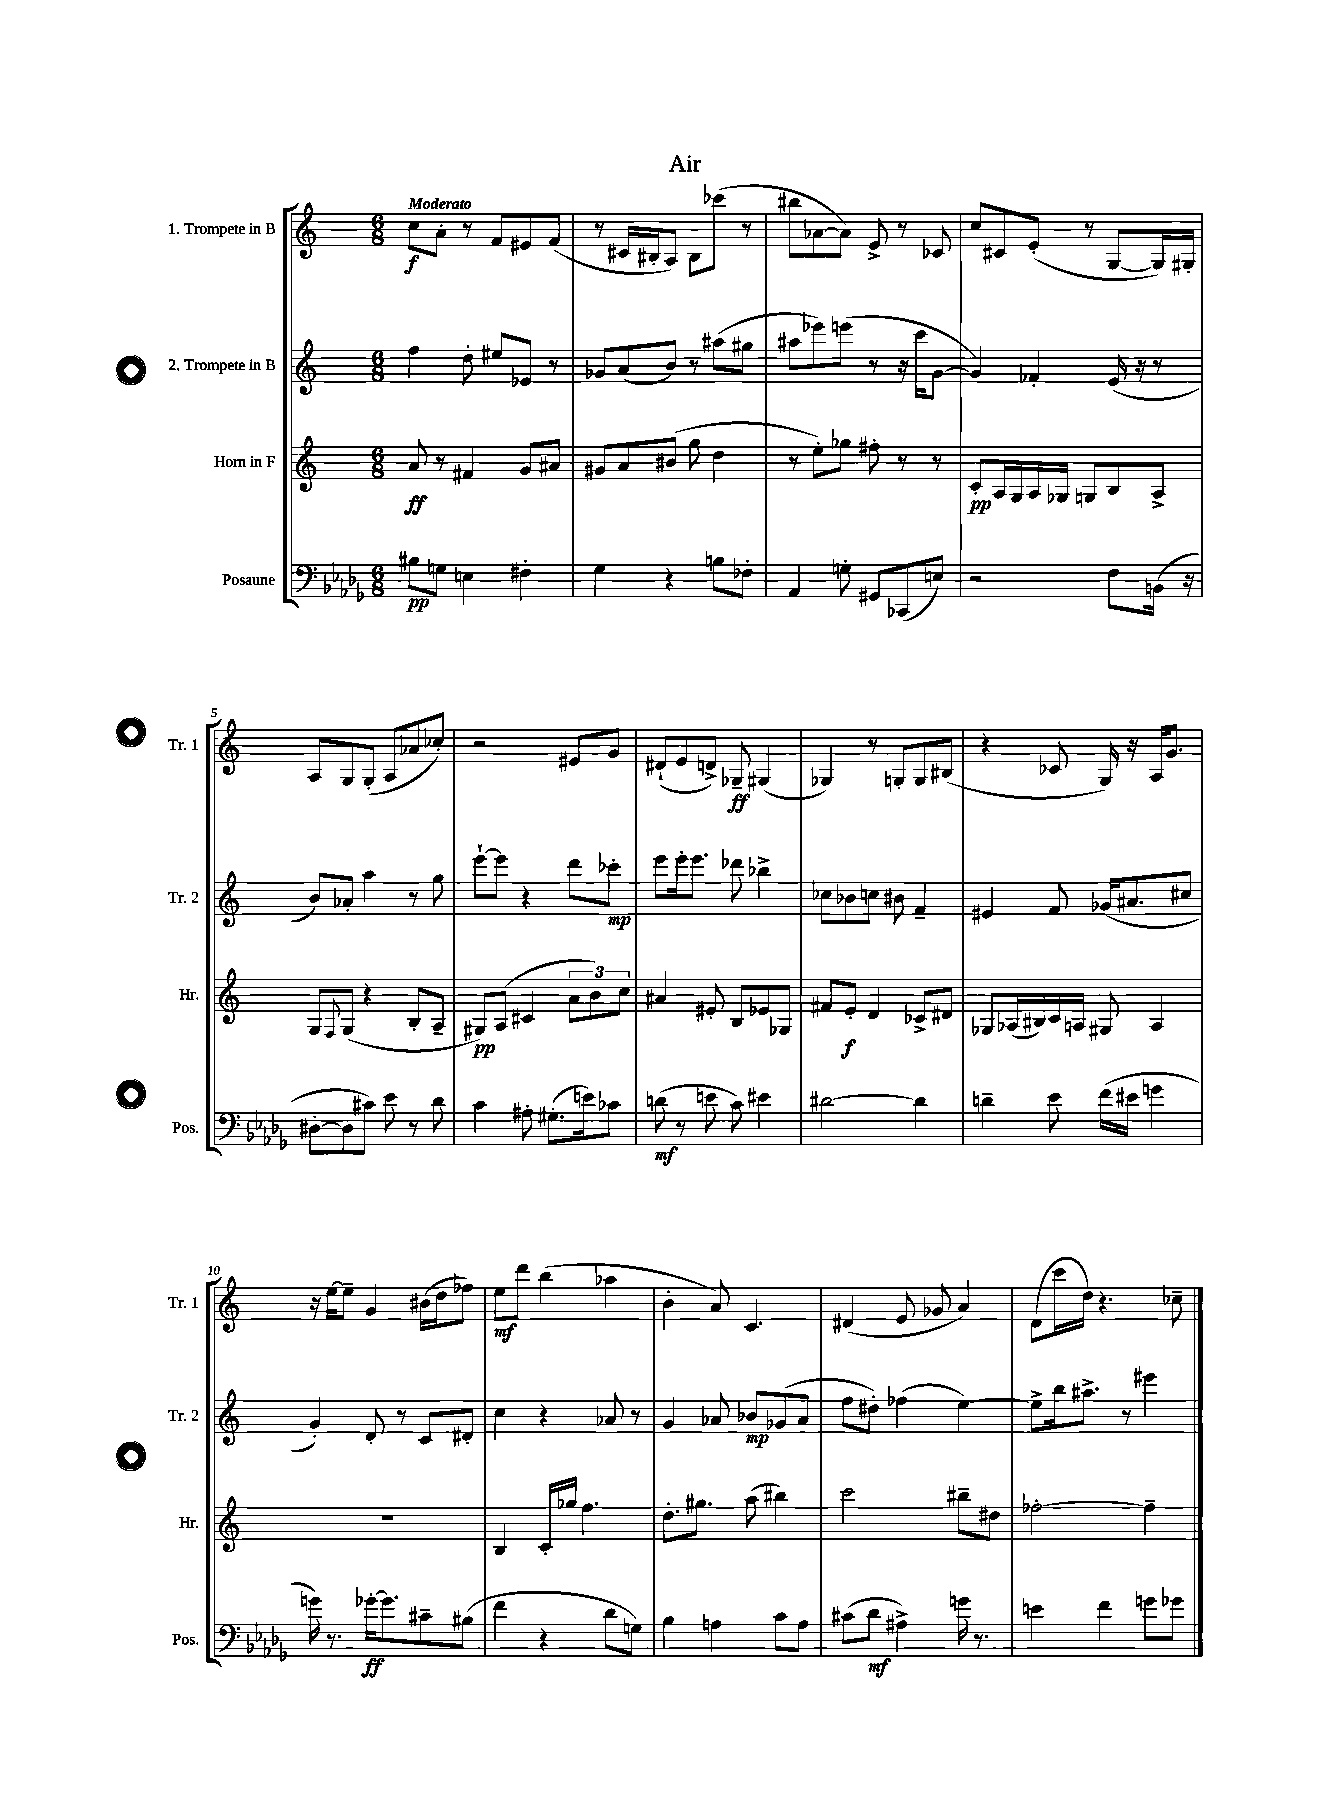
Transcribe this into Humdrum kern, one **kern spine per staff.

**kern	**dynam	**kern	**dynam	**kern	**dynam	**kern	**dynam
*part4	*part4	*part3	*part3	*part2	*part2	*part1	*part1
*staff4	*staff4	*staff3	*staff3	*staff2	*staff2	*staff1	*staff1
*I"Posaune	*	*I"Horn in F	*	*I"2. Trompete in B	*	*I"1. Trompete in B	*
*I'Pos.	*	*I'Hr.	*	*I'Tr. 2	*	*I'Tr. 1	*
*clefF4	*	*clefG2	*	*clefG2	*	*clefG2	*
*k[b-e-a-d-g-]	*	*k[]	*	*k[]	*	*k[]	*
*M6/8	*	*M6/8	*	*M6/8	*	*M6/8	*
=1	=1	=1	=1	=1	=1	=1	=1
!	!	!	!	!	!	!LO:TX:a:B:t=Moderato	!
8B#X\L	pp	8a/	ff	4ff\	.	8cc\L	f
8Gn\J	.	8r	.	.	.	8a'\J	.
4En\	.	4f#X/	.	8dd'\	.	8r	.
.	.	.	.	8ee#X/L	.	8f/L	.
4F#X'\	.	8g/L	.	8e-X/J	.	8e#X/	.
.	.	8a#X/J	.	8r	.	(8f/J	.
=2	=2	=2	=2	=2	=2	=2	=2
4G-\	.	8g#X/L	.	8g-X/L	.	8r	.
.	.	8a/	.	(8a/	.	16c#X/LL	.
.	.	.	.	.	.	16B#X'/J	.
4r	.	(8b#X/J	.	8b/J)	.	8A/J)	.
.	.	8gg\	.	8r	.	8B#\L	.
8Bn\L	.	4dd\	.	(8aa#X\L	.	(8ccc-X\J	.
8F-X'\J	.	.	.	8gg#X\J	.	8r	.
=3	=3	=3	=3	=3	=3	=3	=3
4AA-/	.	8r	.	8aa#X\L	.	8bb#X\L	.
.	.	8ee'\L)	.	8eee-X\)	.	[8a-X\	.
8Gn'\	.	8gg-X\J	.	(8eeen\J	.	8a-\J])	.
8GG#X/L	.	8ff#X'\	.	8r	.	8e^/	.
(8CC-X/	.	8r	.	16r	.	8r	.
.	.	.	.	16ccc\KL	.	.	.
8En/J)	.	8r	.	[8g\J	.	8c-X/	.
=4	=4	=4	=4	=4	=4	=4	=4
2r	.	8c'/L	pp	4g/])	.	8cc/L	.
.	.	16A/L	.	.	.	8c#X/	.
.	.	16G/	.	.	.	.	.
.	.	16A/	.	4f-X'/	.	(8e'/J	.
.	.	16G-X/JJ	.	.	.	.	.
.	.	8Gn/L	.	.	.	8r	.
8F\L	.	8B/	.	(16e/	.	[8G/L	.
.	.	.	.	16r	.	.	.
(16BBn\Jk	.	8A^/J	.	8r	.	16G/L])	.
16r	.	.	.	.	.	16G#X'/JJ	.
!!LO:LB:g=z
=5	=5	=5	=5	=5	=5	=5	=5
[8D#X'\L	.	8G/L	.	8b/L)	.	8A/L	.
.	.	8qqF/	.	.	.	.	.
8D#\]	.	(8G/J	.	8a-X'/J	.	8G/	.
8c#X\J)	.	4r	.	4aa\	.	(8G'/J	.
8e-\	.	.	.	.	.	8A/L	.
8r	.	8B'/L	.	8r	.	8a-X/	.
8d-\	.	8A~/J	.	8gg\	.	8cc-X'/J)	.
=6	=6	=6	=6	=6	=6	=6	=6
4c\	.	8G#X/L)	pp	[8eee`\L	.	2r	.
.	.	(8A/J	.	8eee\J]	.	.	.
8A#X'\	.	4c#X/	.	4r	.	.	.
(8.G#X'\L	.	.	.	.	.	.	.
.	.	12a\L	.	8ddd\L	.	8e#X/L	.
16en\k)	.	.	.	.	.	.	.
.	.	12b\)	.	.	.	.	.
8c-X\J	.	.	.	8ccc-X'\J	mp	8g/J	.
.	.	12cc\J	.	.	.	.	.
=7	=7	=7	=7	=7	=7	=7	=7
(8dn\	mf	4a#X/	.	8eee\L	.	(8d#X`/L	.
8r	.	.	.	16eee'\k	.	8e/	.
.	.	.	.	8.eee\J	.	.	.
8en\	.	8e#X'/	.	.	.	8dn^/J)	.
8c\)	.	8B/L	.	8ddd-X\	.	8G-X~/	ff
4e#X\	.	8e-X/	.	4bb-X^\	.	(4G#X/	.
.	.	8G-X/J	.	.	.	.	.
=8	=8	=8	=8	=8	=8	=8	=8
[2d#X\	.	8f#X/L	.	8cc-X\L	.	4G-X/)	.
.	.	8e'/J	f	8b-X\	.	.	.
.	.	4d/	.	8ccn\J	.	8r	.
.	.	.	.	8b#X\	.	8Gn'/L	.
4d#\]	.	8c-X^/L	.	4f~/	.	8G/	.
.	.	8d#X/J	.	.	.	(8B#X/J	.
=9	=9	=9	=9	=9	=9	=9	=9
4dn~\	.	8G-X/L	.	4e#X/	.	4r	.
.	.	(16A-X/L	.	.	.	.	.
.	.	16B#X/)	.	.	.	.	.
8e-\	.	16c/	.	8f/	.	8c-X/	.
.	.	16An/JJ	.	.	.	.	.
(16f\LL	.	8G#X/	.	(16g-X/KL	.	16G/)	.
16e#X\JJ	.	.	.	8.a#X/	.	16r	.
4gn\	.	4A/	.	.	.	16A/KL	.
.	.	.	.	.	.	8.g/J	.
.	.	.	.	8cc#X/J	.	.	.
!!LO:LB:g=z
=10	=10	=10	=10	=10	=10	=10	=10
16gn\)	.	2.r	.	4g'/)	.	16r	.
8.r	.	.	.	.	.	[16ee\KL	.
.	.	.	.	.	.	8ee~\J]	.
[16g-X'\KL	ff	.	.	8d'/	.	4g/	.
8.g-\]	.	.	.	.	.	.	.
.	.	.	.	8r	.	.	.
8c#X~\	.	.	.	8c/L	.	(16b#X\LL	.
.	.	.	.	.	.	16dd\J	.
(8B#X\J	.	.	.	8d#X'/J	.	8ff-X\J)	.
=11	=11	=11	=11	=11	=11	=11	=11
4f\	.	4B/	.	4cc\	.	8ee\L	mf
.	.	.	.	.	.	8ddd\J	.
4r	.	16c'/LL	.	4r	.	(4bb\	.
.	.	16gg-X/JJ	.	.	.	.	.
.	.	4.ff\	.	.	.	.	.
8d-\L	.	.	.	8a-X/	.	4aa-X\	.
8Gn\J)	.	.	.	8r	.	.	.
=12	=12	=12	=12	=12	=12	=12	=12
4B-\	.	8.dd'\L	.	4g/	.	4b'\	.
.	.	8.gg#X\J	.	.	.	.	.
4An\	.	.	.	8a-X/	.	8a/)	.
.	.	(8aa\	.	8b-X/L	mp	4.c/	.
8c\L	.	4bb#X\)	.	(8g-X/	.	.	.
8A\J	.	.	.	8a-/J	.	.	.
=13	=13	=13	=13	=13	=13	=13	=13
(8c#X\L	.	2ccc\	.	8ff\L	.	(4d#X/	.
8d-\J	mf	.	.	8dd#X'\J)	.	.	.
4A#X^\)	.	.	.	(4ff-X\	.	8e/	.
.	.	.	.	.	.	8g-X/	.
16gn\	.	8bb#X~\L	.	[4ee\)	.	4a/)	.
8.r	.	.	.	.	.	.	.
.	.	8dd#X\J	.	.	.	.	.
=14	=14	=14	=14	=14	=14	=14	=14
4en\	.	[2ff-X'\	.	8ee^\L]	.	(8d\L	.
.	.	.	.	16bb\k	.	16ccc\L	.
.	.	.	.	8.aa#X^\J	.	16dd\JJ)	.
4f\	.	.	.	.	.	4.r	.
.	.	.	.	8r	.	.	.
8gn\L	.	4ff-~\]	.	4eee#X\	.	.	.
8g-X\J	.	.	.	.	.	8cc-X~\	.
==	==	==	==	==	==	==	==
*-	*-	*-	*-	*-	*-	*-	*-
